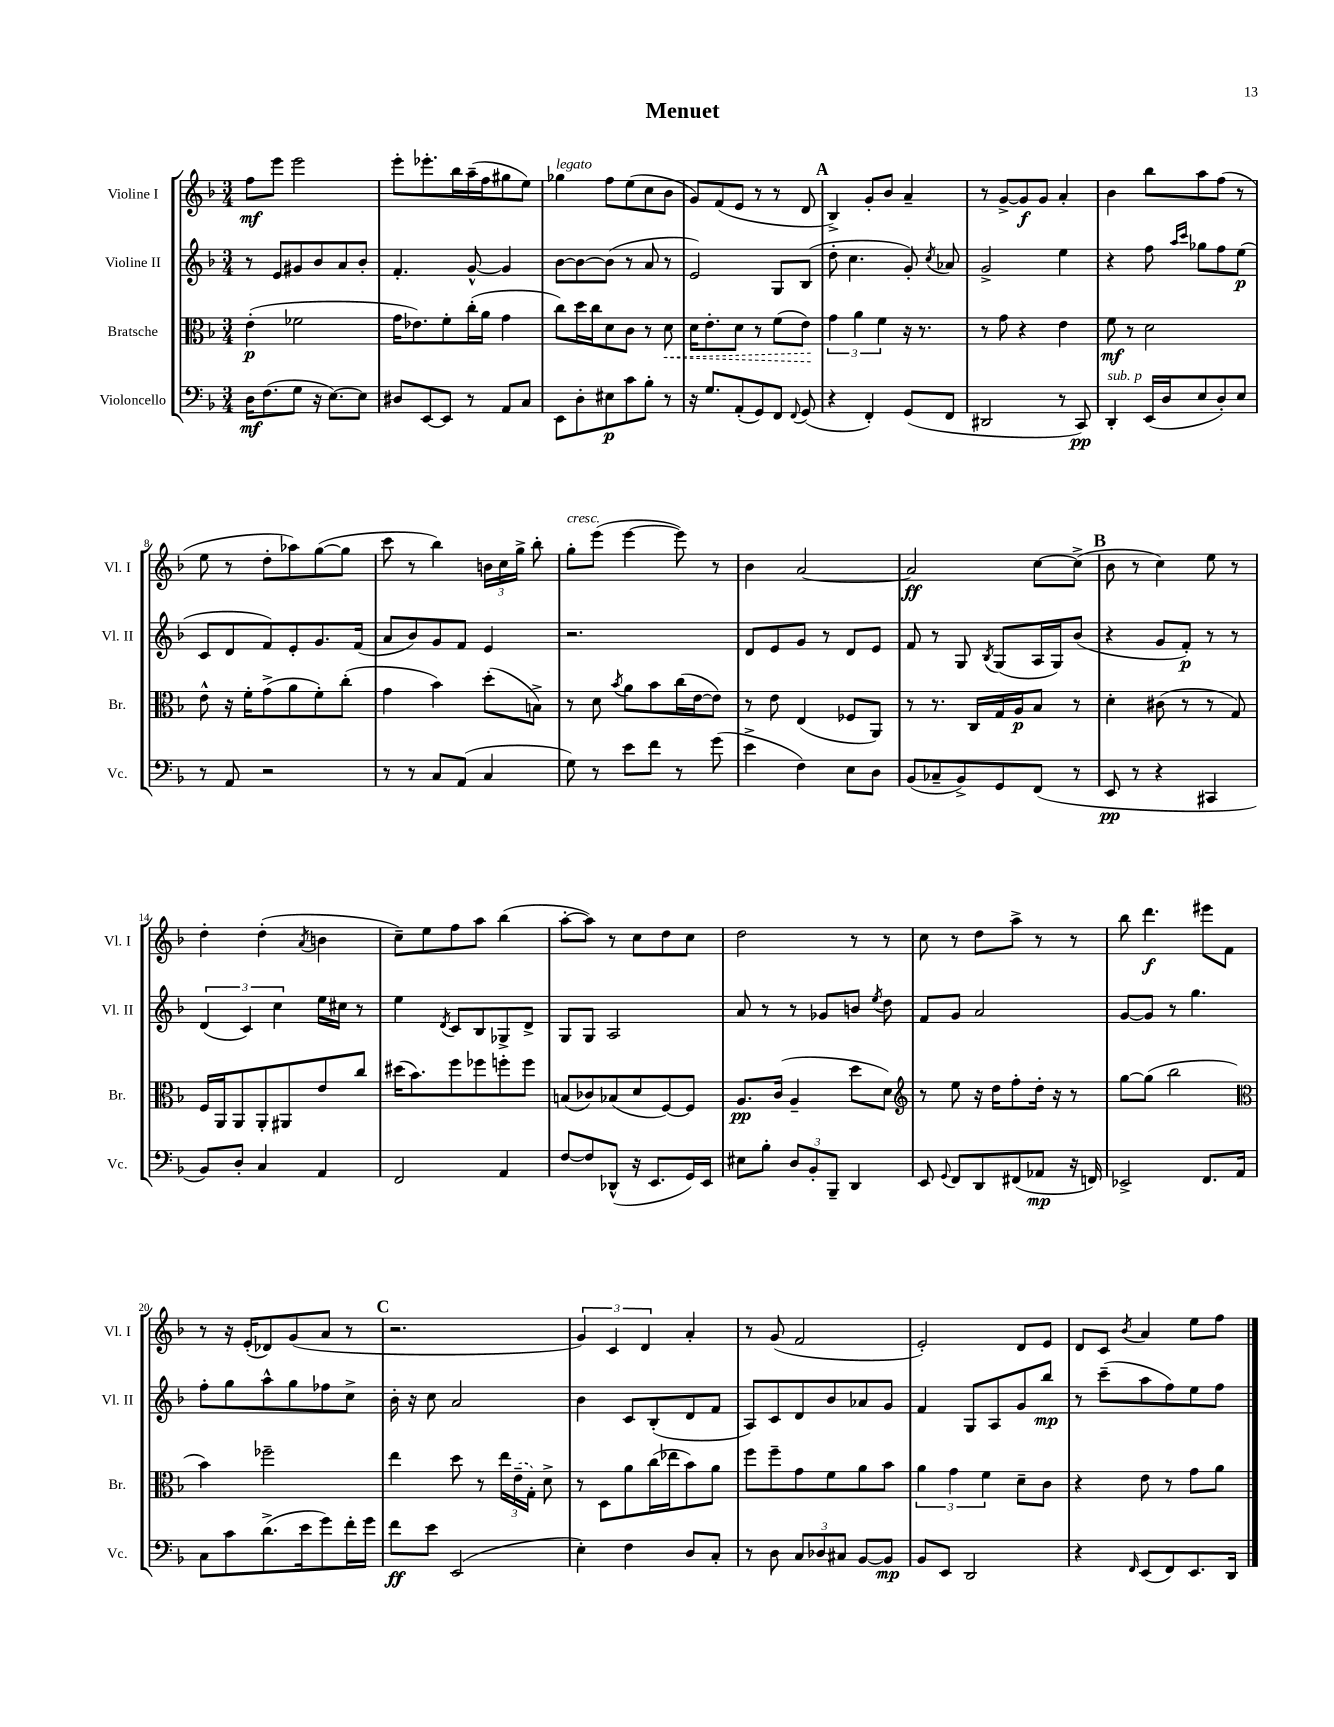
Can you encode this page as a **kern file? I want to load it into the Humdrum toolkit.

**kern	**kern	**kern	**kern
*staff4	*staff3	*staff2	*staff1
*clefF4	*clefC3	*clefG2	*clefG2
*k[b-]	*k[b-]	*k[b-]	*k[b-]
*M3/4	*M3/4	*M3/4	*M3/4
16D	(4e'	8r	8ff
(8.F	.	.	.
.	.	8e	8eee
8G	2f-	8g#	2eee
16r	.	8b-	.
[8.E)	.	.	.
.	.	8a	.
8E]	.	8b-'	.
=	=	=	=
8D#	16g	4.f'	8eee'
.	8.e-)	.	.
[8EE	.	.	8.eee-'
8EE]	8f'	.	.
.	.	.	16bb-
8r	(16cc'	[8g^^	(16aa~
.	16a	.	16ff
8AA	4g	4g]	8gg#
8C	.	.	8ee)
=	=	=	=
8EE	8cc)	[8b-	4gg-
8D'	16dd	8b-_	.
.	16cc	.	.
8E#	8d	(8b-]	8ff
8c	8c	8r	(8ee
8B-'	8r	8a	8cc
8r	8d	8r	8b-
=	=	=	=
16r	16d	2e)	8g)
8.G	8.e'	.	.
.	.	.	(8f
(8AA'	8d	.	8e
8GG)	8r	.	8r
8FF	(8f	8G	8r
8qqFF	.	.	.
(8GG	8e)	(8B-	8d
=	=	=	=
4r	6g	8dd'	4B-^)
.	.	4.cc	.
.	6a	.	.
4FF')	.	.	8g'
.	6f	.	.
.	.	.	8b-
(8GG	16r	8g')	4a~
.	8.r	.	.
.	.	8qcc	.
8FF	.	8a-	.
=	=	=	=
2DD#	8r	2g^	8r
.	8g	.	[8g^
.	4r	.	8g]
.	.	.	8g
8r	4e	4ee	4a'
8CC)	.	.	.
=	=	=	=
4DD'	8f	4r	4b-
.	8r	.	.
(16EE	2d	8ff	8bb-
16D	.	.	.
.	.	16qqaa	.
.	.	16qqccc	.
8E	.	8gg-	8aa
8D')	.	8ff	(8ff
8E	.	(8ee	8r
=	=	=	=
8r	8e^^	8c	8ee
8AA	16r	8d	8r
.	16f'	.	.
2r	(8g^	8f)	8dd'
.	8a	8e'	8aa-)
.	8f')	8.g	([8gg
.	(8cc'	.	8gg]
.	.	(16f	.
=	=	=	=
8r	4g	8a	8ccc
8r	.	8b-)	8r
8C	4b-)	8g	4bb-)
(8AA	.	8f	.
4C	(8dd'	4e	24b
.	.	.	24cc
.	.	.	24gg^
.	8B^)	.	8bb-'
=	=	=	=
8G)	8r	2.r	8gg'
8r	8d	.	(8eee
.	8qb-	.	.
8e	8a	.	[4eee
8f	8b-	.	.
8r	(16cc	.	8eee])
.	[16e	.	.
(8g	8e])	.	8r
=	=	=	=
4e^	8r	8d	4b-
.	8e	8e	.
4F)	(4E	8g	[2a
.	.	8r	.
8E	8F-	8d	.
8D	8AA)	8e	.
=	=	=	=
(8BB-	8r	8f	2a]
8C-~	8.r	8r	.
8BB-^)	.	8G	.
.	16C	.	.
.	.	8qB-	.
8GG	16G	(8G	.
.	16A	.	.
(8FF	8B-	16A	[8cc
.	.	16G)	.
8r	8r	(8b-	(8cc^]
=	=	=	=
8EE	4d'	4r	8b-
8r	.	.	8r
4r	(8c#	8g	4cc)
.	8r	8f')	.
4CC#	8r	8r	8ee
.	8G)	8r	8r
=	=	=	=
8BB-)	16F	(6d	4dd'
.	16AA	.	.
8D'	8AA	.	.
.	.	6c)	.
4C	8AA'	.	(4dd'
.	.	6cc	.
.	8AA#	.	.
.	.	.	8qa
4AA	8e	16ee	4b
.	.	16cc#	.
.	8cc	8r	.
=	=	=	=
2FF	(16dd#	4ee	8cc~)
.	8.b-)	.	.
.	.	.	8ee
.	.	8qd	.
.	8ff	8c	8ff
.	8ff-	8B-	8aa
4AA	8ff'	8G-^	(4bb-
.	8ff	8d^	.
=	=	=	=
[8F	(8B	8G	[8aa'
8F]	8c-)	8G	8aa])
(8DD-^^	(8B-	2A	8r
16r	8d	.	8cc
8.EE	.	.	.
.	[8F)	.	8dd
16GG)	8F]	.	8cc
16EE	.	.	.
=	=	=	=
8E#	8.A	8a	2dd
8B-'	.	8r	.
.	(16c	.	.
12D	4A~	8r	.
12BB-'	.	.	.
.	.	8g-	.
12BBB-~	.	.	.
4DD	8dd	8b	8r
.	.	8qee	.
.	8d)	8dd	8r
=	=	=	=
*	*clefG2	*	*
8EE	8r	8f	8cc
8qqGG	.	.	.
8FF	8ee	8g	8r
8DD	16r	2a	8dd
.	16dd	.	.
(8FF#	8ff'	.	8aa^
8AA-	16dd'	.	8r
.	16r	.	.
16r	8r	.	8r
16FF)	.	.	.
=	=	=	=
2EE-^	[8gg	[8g	8bb-
.	(8gg]	8g]	4.ddd
.	2bb-	8r	.
.	.	4.gg	.
8.FF	.	.	8eee#
.	.	.	8f
16AA	.	.	.
=	=	=	=
*	*clefC3	*	*
8C	4b-)	8ff'	8r
8c	.	8gg	16r
.	.	.	(16e'
(8.d^	2ff-~	8aa^^	8d-)
.	.	8gg	(8g
16e	.	.	.
8g)	.	8ff-	8a
16f'	.	8cc^	8r
16g	.	.	.
=	=	=	=
8f	4ee	16b-'	2.r
.	.	16r	.
8e	.	8cc	.
(2EE	8dd	2a	.
.	8r	.	.
.	24ee	.	.
.	(24e~	.	.
.	24G')	.	.
.	8d^	.	.
=	=	=	=
4E')	8r	4b-	6g)
.	8D	.	.
.	.	.	6c
4F	8a	8c	.
.	.	.	6d
.	(16cc	(8B-'	.
.	16ee-	.	.
8D	8b-)	8d	4a'
8C'	8a	8f	.
=	=	=	=
8r	8ff	8A)	8r
8D	8ff~	8c	(8g
12C	8g	8d	2f
12D-	.	.	.
.	8f	8b-	.
12C#	.	.	.
[8BB-	8a	8a-	.
8BB-]	8b-	8g	.
=	=	=	=
8BB-	6a	4f	2e')
8EE	.	.	.
.	6g	.	.
2DD	.	8G	.
.	6f	.	.
.	.	8A	.
.	8d~	8g	8d
.	8c	8bb-	8e
=	=	=	=
4r	4r	8r	8d
.	.	(8ccc~	8c
16qqFF	.	.	8qb-
(8EE	8e	8aa	4a
8FF)	8r	8ff)	.
8.EE	8g	8ee	8ee
.	8a	8ff	8ff
16DD	.	.	.
==	==	==	==
*-	*-	*-	*-
